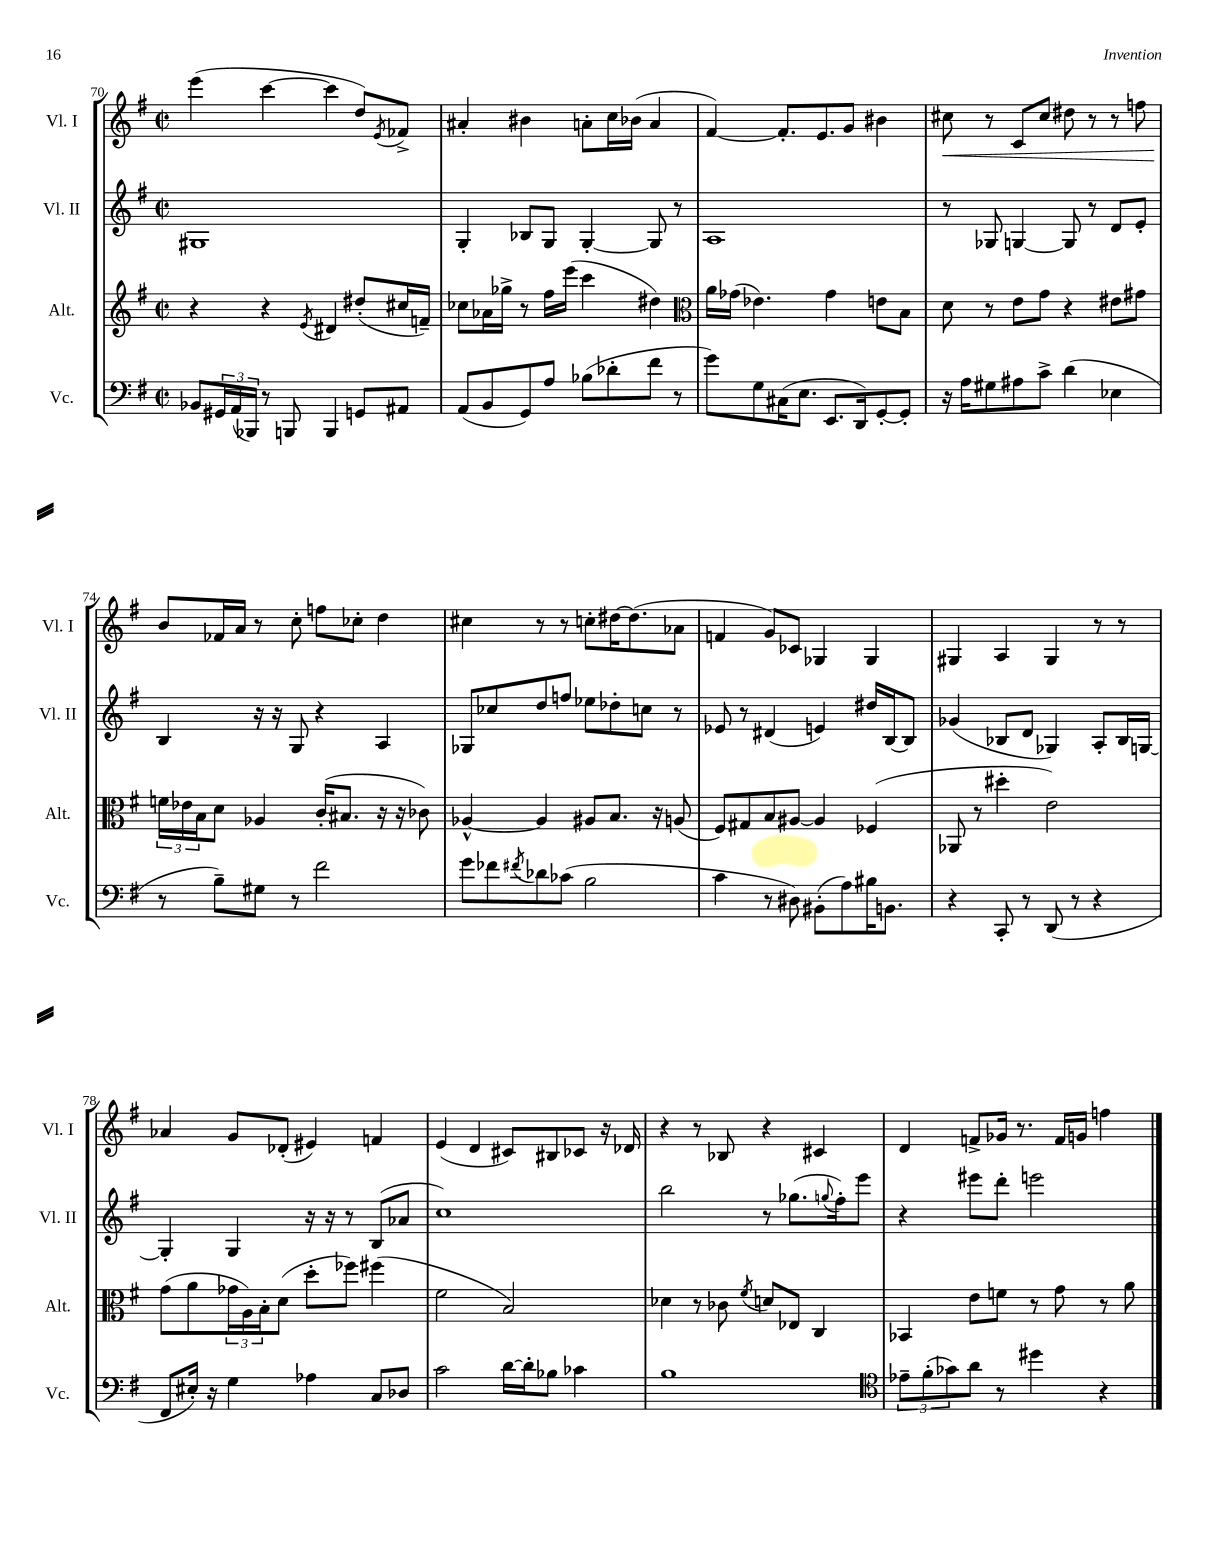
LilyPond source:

<<
\new StaffGroup <<
\new Staff = "s0" \with { instrumentName = "Vl. I" shortInstrumentName = "Vl. I" } {
    \clef treble \key g \major \defaultTimeSignature \time 2/2
    e'''4( c'''4~ c'''4 d''8) \acciaccatura { e'8 } fes'8-> |
    ais'4-. bis'4 a'8-. c''16 bes'16( a'4 |
    fis'4~) fis'8.-. e'8. g'8 bis'4 |
    cis''8\< r8 c'8 cis''8 dis''8 r8 r8 f''8 |
    b'8\! fes'16 a'16 r8 c''8-. f''8 ces''8-. d''4 |
    cis''4 r8 r8 c''8-. dis''16~ dis''8.( aes'8 |
    f'4 g'8) ces'8 ges4 ges4 |
    gis4 a4 gis4 r8 r8 |
    aes'4 g'8 des'8-.( eis'4) f'4 |
    e'4( d'4 cis'8) bis8 ces'8 r16 des'16 |
    r4 r8 bes8 r4 cis'4 |
    d'4 f'8-> ges'16 r8. f'16 g'16 f''4 \bar "|." |
}
\new Staff = "s1" \with { instrumentName = "Vl. II" shortInstrumentName = "Vl. II" } {
    \clef treble \key g \major \defaultTimeSignature \time 2/2
    gis1 |
    g4-. bes8 g8 g4~-. g8 r8 |
    a1 |
    r8 ges8 g4~ g8 r8 d'8 e'8-. |
    b4 r16 r16 g8 r4 a4 |
    ges8 ces''8 d''8 f''8 ees''8 des''8-. c''8 r8 |
    ees'8 r8 dis'4( e'4) dis''16 b16~ b8 |
    ges'4( bes8 d'8 ges4) a8-. bes16 g16~ |
    g4-. g4 r16 r16 r8 b8( aes'8 |
    c''1) |
    b''2 r8 ges''8.( \appoggiatura { g''8 } fis''16-.) e'''8 |
    r4 eis'''8 d'''8-. e'''2 \bar "|." |
}
\new Staff = "s2" \with { instrumentName = "Alt." shortInstrumentName = "Alt." } {
    \clef treble \key g \major \defaultTimeSignature \time 2/2
    r4 r4 \acciaccatura { e'8 } dis'4 dis''8-.( cis''16 f'16--) |
    ces''8 aes'16 ges''16-> r8 fis''16 e'''16( c'''4 dis''4) |
    \clef alto a'16 ges'16( ees'4.) ges'4 e'8 b8 |
    d'8 r8 e'8 g'8 r4 eis'8 gis'8 |
    \tuplet 3/2 { f'16 ees'16 b16 } d'8 aes4 c'16-.( bis8. r16 r16 ces'8) |
    aes4~-^ aes4 ais8 b8. r16 a8( |
    fis8) gis8 b8 ais8~ ais4 fes4( |
    aes,8 r8 dis''4-. e'2) |
    g'8( a'8 \tuplet 3/2 { ges'16 a16) b16-. } d'8( d''8-. fes''8) fis''4( |
    fis'2 b2) |
    des'4 r8 ces'8 \acciaccatura { fis'8 } d'8 ees8 c4 |
    bes,4 e'8 f'8 r8 g'8 r8 a'8 \bar "|." |
}
\new Staff = "s3" \with { instrumentName = "Vc." shortInstrumentName = "Vc." } {
    \clef bass \key g \major \defaultTimeSignature \time 2/2
    bes,8 \tuplet 3/2 { gis,16 a,16( bes,,16) } r8 b,,8 b,,4 g,8 ais,8 |
    a,8( b,8 g,8) a8 bes8( des'8-. fis'8 r8 |
    g'8) g8 cis16( e8. e,8. d,16) g,8~-. g,8-. |
    r16 a16 gis8 ais8 c'8-> d'4( ees4 |
    r8 b8--) gis8 r8 fis'2 |
    g'8 fes'8 \acciaccatura { fis'8 } des'8 ces'8( b2 |
    c'4 r8 dis8) bis,8-.( a8) bis16 b,8. |
    r4 c,8-. r8 d,8( r8 r4 |
    fis,8 eis16-.) r16 g4 aes4 c8 des8 |
    c'2 d'16~ d'16-. bes8 ces'4 |
    b1 |
    \clef tenor \tuplet 3/2 { ees'8-- fis'8-.( ges'8) } a'8 r8 dis''4 r4 \bar "|." |
}
>>
>>
\layout { \context { \Score currentBarNumber = #70 } }
